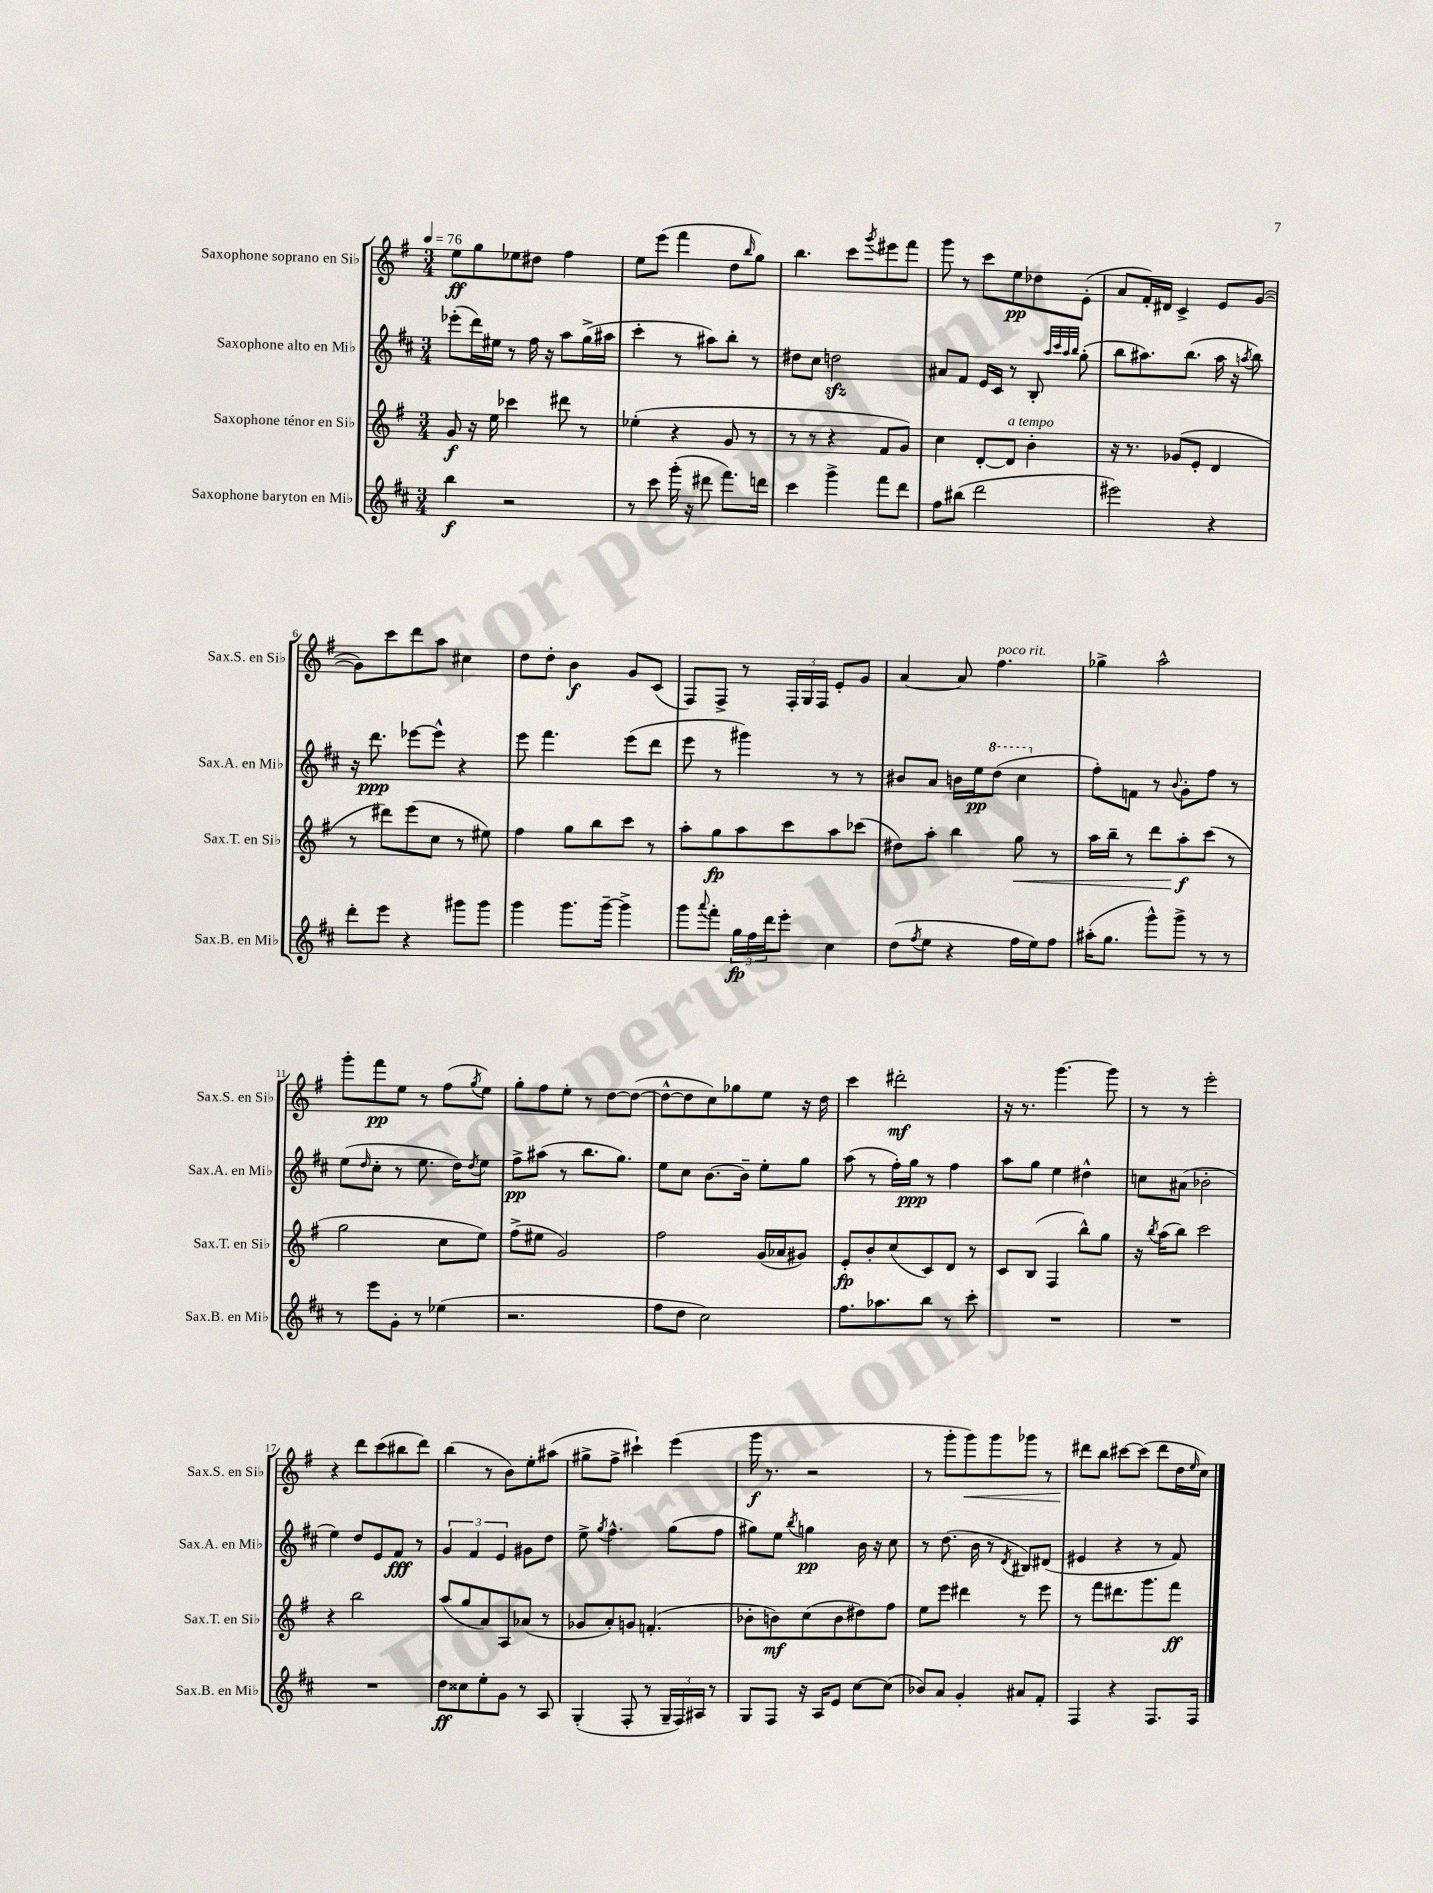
<<
\new StaffGroup <<
\new Staff = "s0" \with { instrumentName = "Saxophone soprano en Sib" shortInstrumentName = "Sax.S. en Sib" } {
    \clef treble \key g \major \numericTimeSignature \time 3/4 \tempo 4 = 76
    e''8\ff g''8 ees''8 dis''8 fis''4 |
    e''8 e'''8( fis'''4 d''8 \grace { b''16 } g''8) |
    b''4. c'''8 \acciaccatura { g'''8 } eis'''8 fis'''8 |
    g'''8 r8 c'''8 e''8\pp des''8 e'8-.( |
    a'8 fis'16-.) dis'16 c'4-> e'8 g'8~( |
    g'8) c'''8 d'''8 a''8 cis''4 |
    d''8 d''8-. b'4\f g'8 c'8( |
    fis8) fis8-> r8 \tuplet 3/2 { fis16-. g16 fis16 } e'8-. g'8 |
    a'4~ a'8 fis''4.^\markup { \italic "poco rit." } |
    ges''4-> a''2-^ |
    g'''8-. fis'''8\pp e''8 r8 fis''8( \acciaccatura { g''8 } e''8) |
    g''8-. fis''8 e''8-. r8 d''8~ d''8~( |
    d''8~-^ d''8 c''8) ges''8 e''8 r16 d''16 |
    c'''4 dis'''2-.\mf |
    r16 r8. g'''4.~ g'''8 |
    r8 r8 e'''2-. |
    r4 d'''8 c'''8( bis''8 d'''8) |
    b''4( r8 b'8) e''8-. ais''8( |
    gis''8-> fis''8-> cis'''4-!) e'''4( |
    g'''16\f r8. r2 |
    r8 g'''8-. g'''8\<) g'''8 ges'''8 r8 |
    dis'''8\! b''8 cis'''8~ cis'''8( dis'''8 d''16 \grace { e''16 } c''16) \bar "|." |
}
\new Staff = "s1" \with { instrumentName = "Saxophone alto en Mib" shortInstrumentName = "Sax.A. en Mib" } {
    \clef treble \key d \major \numericTimeSignature \time 3/4
    ees'''8-.( d'''16) eis''16 r8 fis''16 r16 a''8 g''16->( ais''16 |
    cis'''4-. r8 ais''8) b''8-. r8 |
    dis''8 cis''8 d''2\sfz |
    ais'8 fis'8 e'16 cis'16 r8 b8-. \grace { a''32 cis'''32 a''32 b''32 } g''8-.( |
    b''8 ais''8.) b''8.( ais''16 r16 \acciaccatura { a''8 } b''8) |
    r16 d'''8.\ppp ees'''8~ ees'''8-^ r4 |
    e'''8 fis'''4. e'''8( d'''8 |
    e'''8 r8 gis'''4) r8 r8 |
    bis'8 a'8 b'16 e''16\pp \ottava #1 d'''8( cis'''4 \ottava #0 |
    fis''8-.) f'8 r8 \appoggiatura { b'8 } g'8-. fis''8 r8 |
    e''8( \grace { d''16 } cis''8-. r8 e''8. d''16) \acciaccatura { d''8 } e''8 |
    fis''8->\pp ais''8( r8 b''8. g''8.) |
    e''8 cis''8 b'8.~ b'16-- e''8-. g''8 |
    a''8( r8 fis''16-.) g''16\ppp r8 fis''4 |
    a''8 g''8 e''4 dis''4-^ |
    c''8 ais'8( bes'2-. |
    e''4) d''8 e'8 fis'8\fff r8 |
    \tuplet 3/2 { g'4 fis'4 e'4 } gis'8 d''8 |
    e''8-> \acciaccatura { g''8 } fis''4.-^ g''8( fis''8 |
    gis''8) e''8 \acciaccatura { b''8 } g''4\pp b'16 r16 cis''8 |
    r8 d''8.( b'16 r8 \acciaccatura { d'8 } bis8) dis'8( |
    eis'4 r4 r8 fis'8) \bar "|." |
}
\new Staff = "s2" \with { instrumentName = "Saxophone ténor en Sib" shortInstrumentName = "Sax.T. en Sib" } {
    \clef treble \key g \major \numericTimeSignature \time 3/4
    g'8\f r16 e''16 ces'''4 dis'''8 r8 |
    ees''4-.( r4 g'8 r8 |
    r8 r8 r4 fis'8 g'8) |
    c''4 d'8~-. d'8^\markup { \italic "a tempo" } b'4-. |
    r16 r8. ges'8( e'8-. d'4 |
    r8 dis'''8) e'''8( c''8 r8 eis''8) |
    fis''4 g''8 b''8 c'''8 r8 |
    a''8-. g''8\fp a''8 c'''8 a''8 ces'''8( |
    dis''8) a''8-. b''4 g''8\< r8 |
    a''16 b''16-- r8 d'''8 a''8-.\f\! c'''8( r8 |
    g''2 c''8 e''8) |
    fis''8->( eis''8 g'2) |
    fis''2 g'16( aes'16 gis'8) |
    e'8-.\fp b'8-. c''8( c'8) d'8 r8 |
    c'8 b8( fis4 b''8-^) g''8 |
    r16 \acciaccatura { b''8 } a''16( b''8) c'''2 |
    r4 b''2 |
    a''8( g''8 a'8) a8 aes'8( r8 |
    ges'8 a'8-.) g'8 f'4.-.( |
    bes'8-. b'8\mf) c''8( b'8 dis''8) fis''8 |
    e''8 e'''8 dis'''4 r8 e'''8 |
    r8 fis'''8 dis'''8. g'''8. fis'''8\ff \bar "|." |
}
\new Staff = "s3" \with { instrumentName = "Saxophone baryton en Mib" shortInstrumentName = "Sax.B. en Mib" } {
    \clef treble \key d \major \numericTimeSignature \time 3/4
    b''4\f r2 |
    r8 cis'''8 g'''16-.( r16 dis'''8 fis'''8.) d'''16 |
    cis'''4 g'''4-> fis'''8 d'''8 |
    fis''8 bis''8( d'''2 |
    eis'''2) r4 |
    d'''8-. e'''8 r4 gis'''8 gis'''8 |
    g'''4 g'''8. g'''16~-- g'''4-> |
    g'''8 \appoggiatura { a'''8 } fis'''8-. \tuplet 3/2 { g''16\fp fis''16 d'''16 } e'''8-. cis''4 |
    d''8( \acciaccatura { fis''8 } e''8 r4 fis''16 e''16) fis''8 |
    ais''16-.( g''8. g'''8-^) g'''8-> r8 r8 |
    r8 e'''8 g'8-. r8 ees''4( |
    r2. |
    fis''8 d''8 cis''2) |
    fis''8. aes''8. b''8 r8 cis'''8-. |
    R2. |
    R2. |
    R2. |
    d''8\ff cisis''8 e''8-. g'8 r8 a8 |
    g4-.( fis8-. r8 \tuplet 3/2 { g16-- fis16) ais16 } r8 |
    g8 fis8 r16 a16 e'8 cis''8~ cis''8( |
    bes'8) a'8 g'4-. ais'8 fis'8-. |
    fis4 r4 fis8. fis16 \bar "|." |
}
>>
>>
